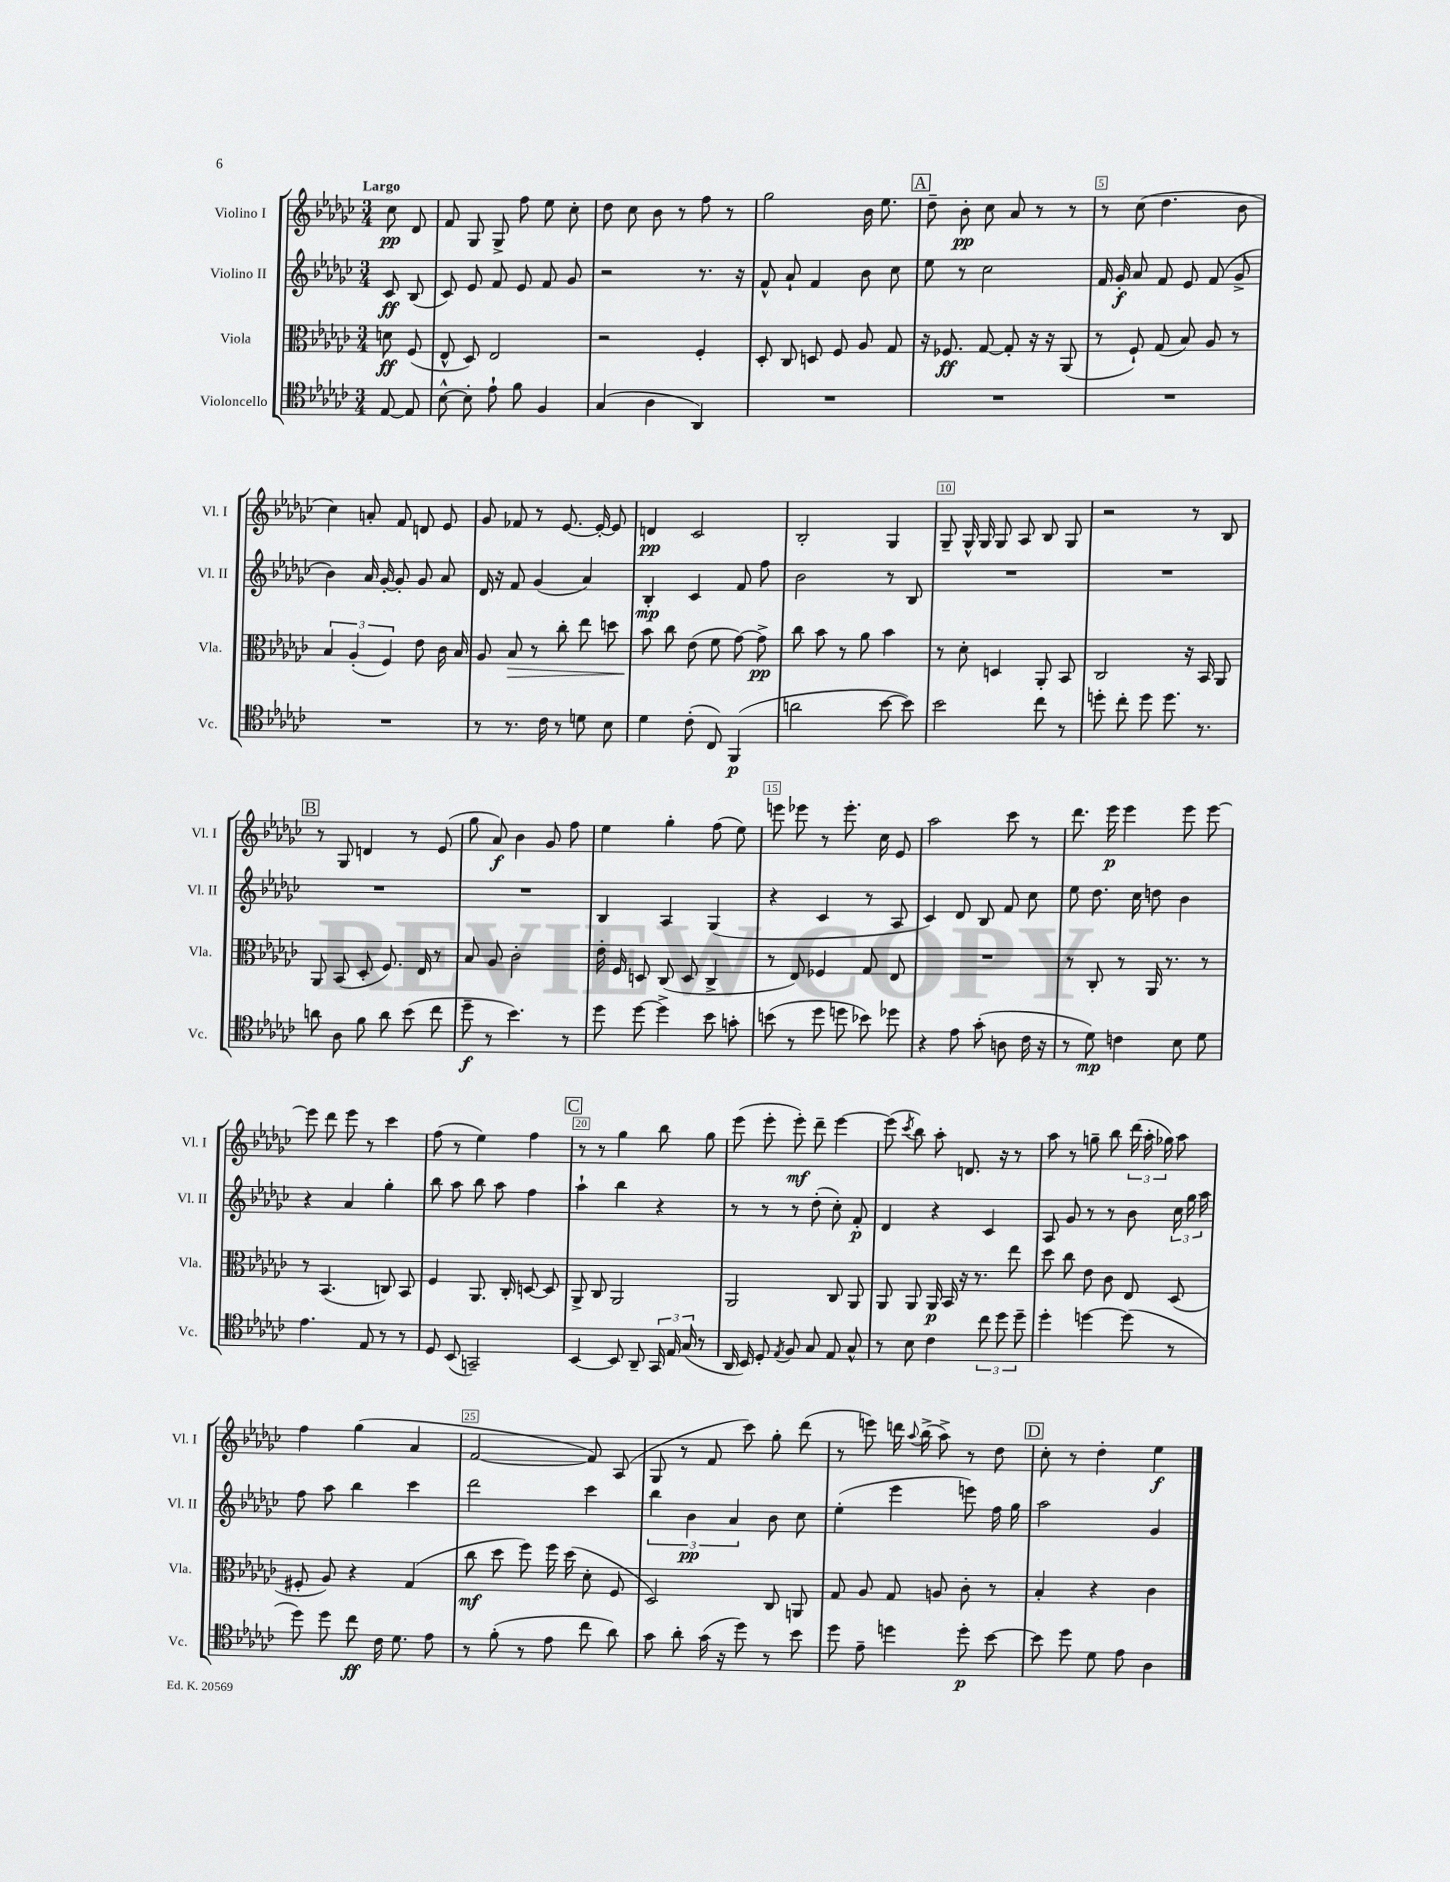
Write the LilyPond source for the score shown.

<<
\new StaffGroup <<
\new Staff = "s0" \with { instrumentName = "Violino I" shortInstrumentName = "Vl. I" } {
    \clef treble \key ges \major \numericTimeSignature \time 3/4 \partial 4 \tempo "Largo"
    \autoBeamOff ces''8\pp des'8 |
    f'8 ges8 ges8-> f''8 ees''8 ces''8-. |
    des''8 ces''8 bes'8 r8 f''8 r8 |
    ges''2 bes'16 ees''8. |
    \mark \markup { \box "A" } des''8-- bes'8-.\pp ces''8 aes'8 r8 r8 |
    r8 ces''8( des''4. bes'8 |
    ces''4) a'8-. f'8 d'8 ees'8 |
    ges'8 fes'8 r8 ees'8.~ ees'16~-. ees'8 |
    d'4\pp ces'2 |
    bes2-. ges4 |
    ges8-- ges16-^ ges16 ges8 aes8 bes8 ges8 |
    r2 r8 bes8 |
    \mark \markup { \box "B" } r8 ges8 d'4 r8 ees'8( |
    ges''8 aes'8\f) bes'4 ges'8 f''8 |
    ees''4 ges''4-. f''8( ees''8) |
    e'''8 ees'''8 r8 ees'''8.-. ces''16 ees'8 |
    aes''2 ces'''8 r8 |
    des'''8. ees'''16\p ees'''4 ees'''8 ees'''8~ |
    ees'''8 des'''8 ees'''8 r8 ces'''4 |
    f''8( r8 ees''4) f''4 |
    \mark \markup { \box "C" } r8 r8 ges''4 bes''8 ges''8 |
    ees'''8( ees'''8-. ees'''8-.\mf) des'''8-- ees'''4~ |
    ees'''8( \acciaccatura { ces'''8 } bes''8) aes''8-. d'8. r16 r8 |
    aes''8 r8 g''8-- bes''8 \tuplet 3/2 { des'''16( aes''16-. ges''16) } aes''8 |
    f''4 ges''4( aes'4 |
    f'2~ f'8) aes8( |
    ges8 r8 f'8 ces'''8) ges''8-. des'''8( |
    r8 e'''8) d'''16 \appoggiatura { aes''8 } bes''16->( aes''8->) r8 des''8 |
    \mark \markup { \box "D" } ces''8-. r8 des''4-. ees''4\f \bar "|." |
}
\new Staff = "s1" \with { instrumentName = "Violino II" shortInstrumentName = "Vl. II" } {
    \clef treble \key ges \major \numericTimeSignature \time 3/4 \partial 4
    \autoBeamOff ces'8\ff bes8( |
    ces'8) ees'8 f'8 ees'8 f'8 ges'8 |
    r2 r8. r16 |
    f'8-^ aes'8-! f'4 bes'8 ces''8 |
    \mark \markup { \box "A" } ees''8 r8 ces''2 |
    f'16 ges'16-.\f aes'8 f'8 ees'8 f'8( ges'8-> |
    bes'4) aes'16 ges'16~-. ges'8-. ges'8 aes'8 |
    des'16 r16 f'8 ges'4( aes'4) |
    bes4-.\mp ces'4 f'8 f''8 |
    bes'2 r8 bes8 |
    R2. |
    R2. |
    \mark \markup { \box "B" } R2. |
    R2. |
    bes4 aes4 ges4( |
    r4 ces'4 r8 aes8 |
    ces'4) des'8 bes8 f'8 ces''8 |
    ees''8 des''8. ces''16 d''8 bes'4 |
    r4 aes'4 ges''4-. |
    bes''8 aes''8 bes''8 aes''8 f''4 |
    \mark \markup { \box "C" } aes''4-! bes''4 r4 |
    r8 r8 r8 des''8-.( ces''8-.) f'8-.\p |
    des'4 r4 ces'4 |
    aes8 ges'8 r8 r8 bes'8 \tuplet 3/2 { ces''16 ges''16 aes''16 } |
    f''8 aes''8 bes''4 ces'''4 |
    des'''2 ces'''4 |
    \tuplet 3/2 { bes''4 bes'4\pp aes'4 } bes'8 ces''8 |
    ees''4-.( ees'''4 e'''8) f''16 ges''16 |
    \mark \markup { \box "D" } aes''2 ges'4 \bar "|." |
}
\new Staff = "s2" \with { instrumentName = "Viola" shortInstrumentName = "Vla." } {
    \clef alto \key ges \major \numericTimeSignature \time 3/4 \partial 4
    \autoBeamOff d'8\ff f8( |
    ees8-^ des8) ees2 |
    r2 f4-. |
    des8-. ces8 d8 f8 aes8 ges8 |
    \mark \markup { \box "A" } r16 fes8.\ff ges8~ ges8-. r16 r16 aes,8( |
    r8 f8-!) ges8( bes8) aes8 r8 |
    \tuplet 3/2 { bes4 aes4-.( f4) } ees'8 ces'16 bes16 |
    aes8 bes8\> r8 ces''8-. ees''8 d''8 |
    bes'8\! ces''8 ees'8( f'8 ges'8~) ges'8->\pp |
    ces''8 bes'8 r8 aes'8 bes'4 |
    r8 des'8-. d4 aes,8-. bes,8 |
    ces2 r16 bes,16 aes,8 |
    \mark \markup { \box "B" } aes,8 bes,8( des8-. f8.) ees16 r8 |
    bes8 aes8 ces'2-. |
    ees'16-. f16 d8 ces8( d8 ces4-> |
    r8 ees8) fes4 ges8 ees8 |
    R2. |
    r8 ces8-. r8 aes,16 r8. r8 |
    r8 bes,4.( c8) bes,8 |
    f4 aes,8. ces16-. d8~ d8 |
    \mark \markup { \box "C" } aes,8-> ces8 aes,2 |
    aes,2 ces8 aes,8 |
    aes,8 aes,8 aes,16\p bes,16 r16 r8. ees''8 |
    des''8 ces''8 ees'8 ces'8 ees8 des8( |
    fis8-. aes8) r4 ges4( |
    ces''8\mf des''8 f''8) f''16 des''16( des'8-. f8 |
    des2) ces8 a,8 |
    ges8 aes8 ges8 a8 ces'8-. r8 |
    \mark \markup { \box "D" } bes4-. r4 ces'4 \bar "|." |
}
\new Staff = "s3" \with { instrumentName = "Violoncello" shortInstrumentName = "Vc." } {
    \clef tenor \key ges \major \numericTimeSignature \time 3/4 \partial 4
    \autoBeamOff ees8~ ees8 |
    bes8~-^ bes8-. ees'8-! f'8 f4 |
    ges4( aes4 aes,4) |
    R2. |
    \mark \markup { \box "A" } R2. |
    R2. |
    R2. |
    r8 r8. ces'16 r8 d'8 bes8 |
    des'4 ces'8-.( ces8) f,4\p( |
    a'2 bes'8~ bes'8) |
    bes'2 ces''8 r8 |
    d''8-. ces''8-. d''8 d''8. r8. |
    \mark \markup { \box "B" } a'8 aes8 f'8 a'8 bes'8( ces''8 |
    des''8--\f r8 bes'4.) r8 |
    des''8 des''8~ des''4-> bes'8 g'8-. |
    b'8( r8 des''8 d''8 bes'8) des''8 |
    r4 ees'8 ges'8-.( a8 ces'16 r16 |
    r8 des'8\mp) c'4 bes8 des'8 |
    ees'4. ees8 r8 r8 |
    des8 bes,8( g,2--) |
    \mark \markup { \box "C" } bes,4~ bes,8 aes,8-- \tuplet 3/2 { ges,16 ees16 ges16( } r8 |
    aes,16 bes,16) des8-. \acciaccatura { ees8 } f8 ges8 ees8 ges8-^ |
    r8 bes8 ces'4 \tuplet 3/2 { ces''8 des''8 des''8-- } |
    des''4-. d''4~ d''8( r8 |
    des''8) des''8 ces''8\ff ces'16 des'8. ees'8 |
    r8 f'8-.( r8 ees'8 ces''8 aes'8) |
    ges'8 aes'8-. ges'16( r16 des''8) r8 bes'8 |
    des''8 ees'8-- d''4 d''8-.\p bes'8~ |
    \mark \markup { \box "D" } bes'8 des''8 des'8 ees'8 aes4 \bar "|." |
}
>>
>>
\layout { \context { \Score \override BarNumber.break-visibility = ##(#f #t #t) barNumberVisibility = #(every-nth-bar-number-visible 5) \override BarNumber.stencil = #(make-stencil-boxer 0.1 0.3 ly:text-interface::print) } }
